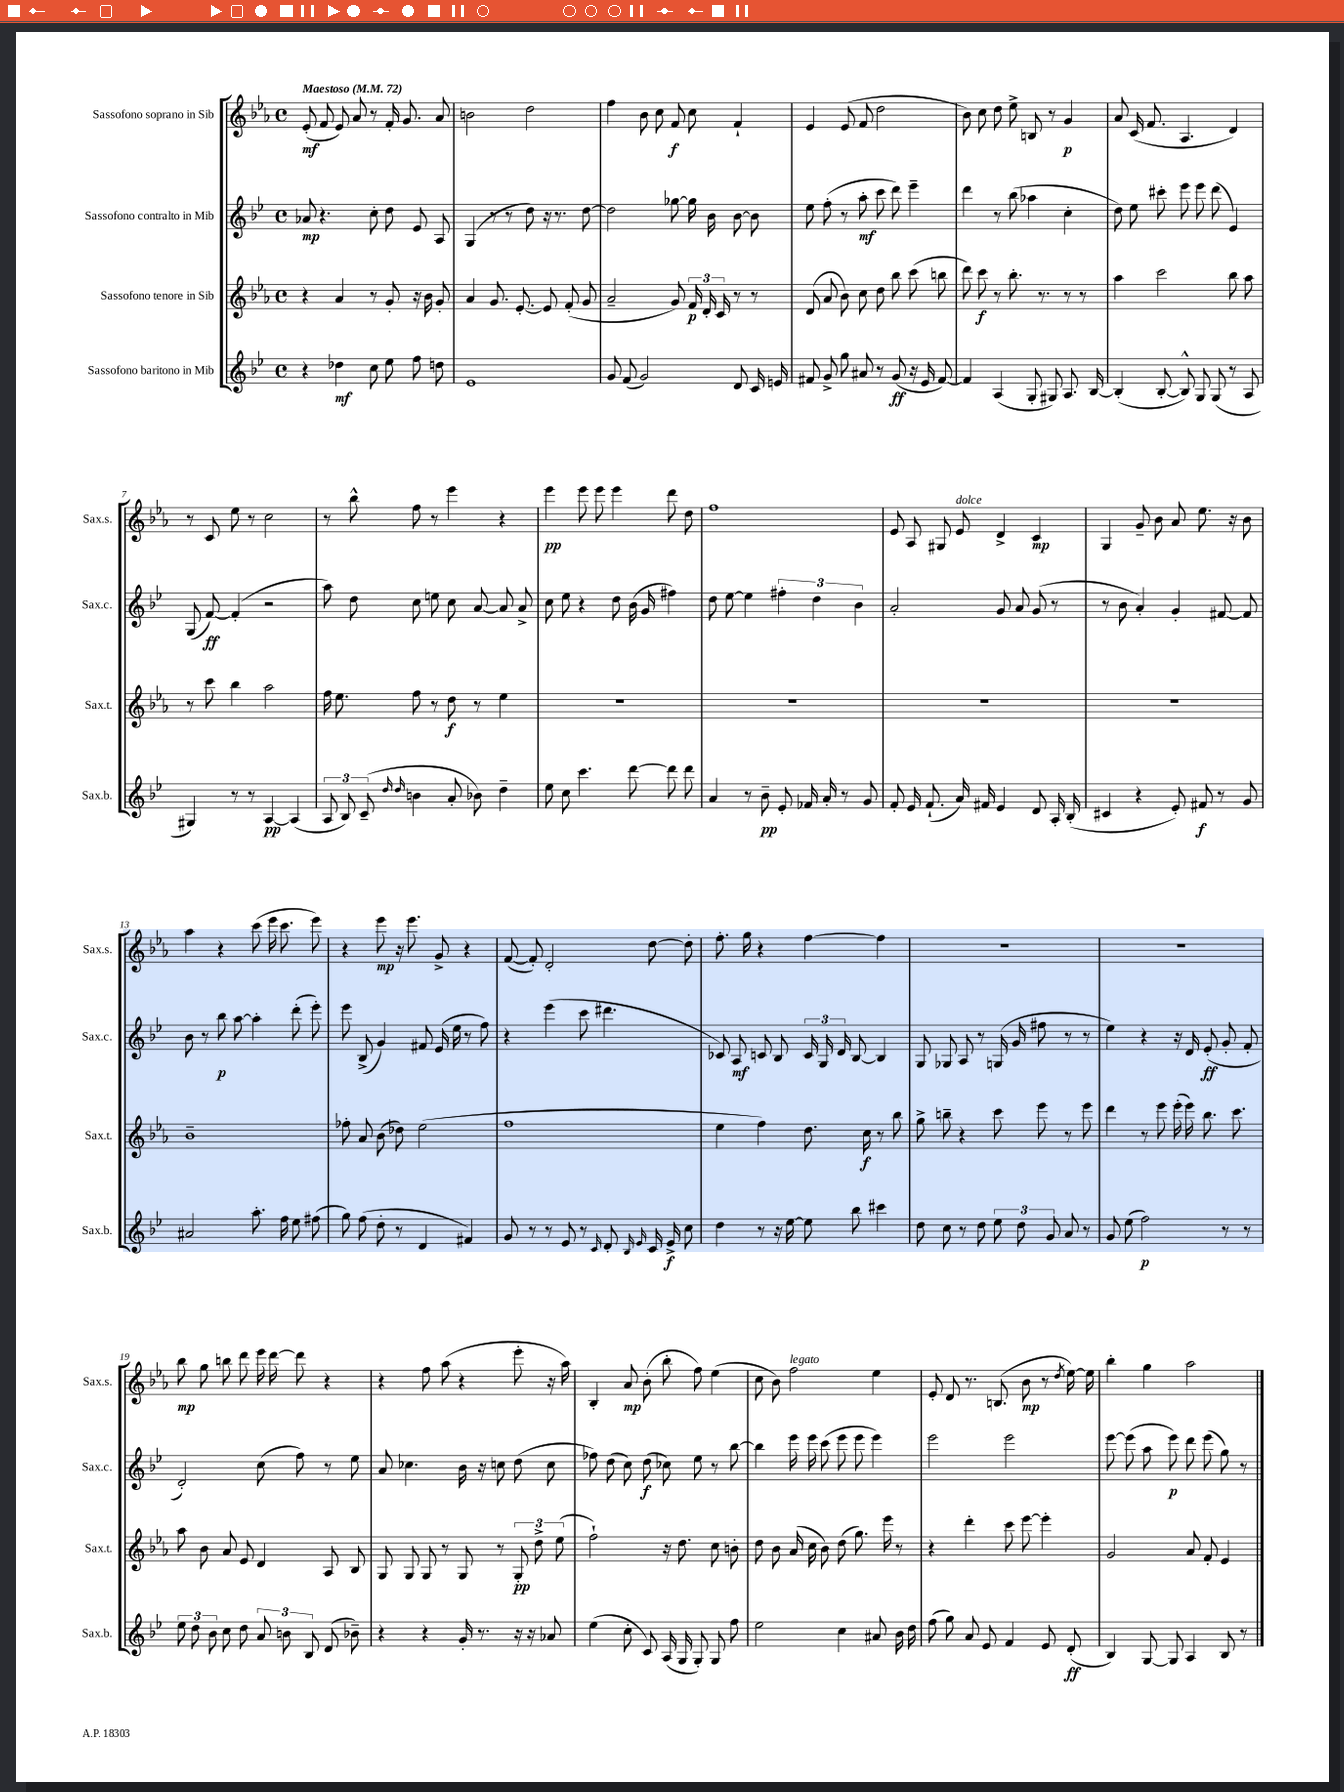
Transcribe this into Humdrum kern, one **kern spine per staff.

**kern	**dynam	**kern	**dynam	**kern	**dynam	**kern	**dynam
*part4	*part4	*part3	*part3	*part2	*part2	*part1	*part1
*staff4	*staff4	*staff3	*staff3	*staff2	*staff2	*staff1	*staff1
*I"Sassofono baritono in Mib	*	*I"Sassofono tenore in Sib	*	*I"Sassofono contralto in Mib	*	*I"Sassofono soprano in Sib	*
*I'Sax.b.	*	*I'Sax.t.	*	*I'Sax.c.	*	*I'Sax.s.	*
*clefG2	*	*clefG2	*	*clefG2	*	*clefG2	*
*k[b-e-]	*	*k[b-e-a-]	*	*k[b-e-]	*	*k[b-e-a-]	*
*M4/4	*	*M4/4	*	*M4/4	*	*M4/4	*
*met(c)	*	*met(c)	*	*met(c)	*	*met(c)	*
*MM72	*	*MM72	*	*MM72	*	*MM72	*
=1	=1	=1	=1	=1	=1	=1	=1
!	!	!	!	!	!	!LO:TX:a:B:t=Maestoso	!
4r	.	4r	.	8a-X/	mp	(8e-'/	mf
.	.	.	.	4.r	.	8f/	.
4dd-X\	mf	4a-/	.	.	.	8e-/)	.
.	.	.	.	.	.	8a-/	.
8cc\	.	8r	.	8cc'\	.	8r	.
8ee-\	.	8g'/	.	8dd\	.	16f'/	.
.	.	.	.	.	.	8.g/	.
8ff\	.	16r	.	8e-/	.	.	.
.	.	16b-\	.	.	.	.	.
8ddn\	.	8g'/	.	8A/	.	8a-/	.
=2	=2	=2	=2	=2	=2	=2	=2
1e-	.	4a-/	.	(4G/	.	2bn\	.
.	.	8.g/	.	8r	.	.	.
.	.	.	.	8r	.	.	.
.	.	[8.e-'/	.	.	.	.	.
.	.	.	.	8dd\)	.	2dd\	.
.	.	8e-/]	.	16r	.	.	.
.	.	.	.	8.r	.	.	.
.	.	(8f'/	.	.	.	.	.
.	.	8g/	.	[8dd\	.	.	.
=3	=3	=3	=3	=3	=3	=3	=3
8g/	.	2a-~/	.	2dd\]	.	4ff\	.
(8f/	.	.	.	.	.	.	.
2g/)	.	.	.	.	.	8b-\	.
.	.	.	.	.	.	8cc\	.
.	.	8g/)	.	[8gg-X\	.	8f/	f
.	.	24f/	p	16gg-\]	.	8cc\	.
.	.	24d'/	.	.	.	.	.
.	.	.	.	16b-\	.	.	.
.	.	24c/	.	.	.	.	.
8d/	.	8r	.	[8b-\	.	4f`/	.
16c/	.	8r	.	8b-\]	.	.	.
16en/	.	.	.	.	.	.	.
=4	=4	=4	=4	=4	=4	=4	=4
8f#X/	.	(8d/	.	8ee-\	.	4e-/	.
8g^/	.	8a-/	.	(8ff'\	.	.	.
8gg\	.	8b-\)	.	8r	.	(8e-/	.
8a#X/	.	8cc\	.	8aa'\	mf	8f/	.
8r	.	8dd\	.	8ccc\	.	2dd\	.
(8g/	ff	8bb-\	.	8ddd\)	.	.	.
16r	.	(8ccc\	.	4eee-~\	.	.	.
16e-/	.	.	.	.	.	.	.
[8f#/)	.	8bbn\	.	.	.	.	.
=5	=5	=5	=5	=5	=5	=5	=5
4f#/]	.	8ddd\)	.	4ddd\	.	8b-\)	.
.	.	8ccc\	f	.	.	8cc\	.
(4A/	.	8r	.	8r	.	8dd\	.
.	.	8.bb-'\	.	(8bb-\	.	8ee-^\	.
8G'/	.	.	.	4aa-X\	.	8Bn/	.
.	.	8.r	.	.	.	.	.
8G#X/)	.	.	.	.	.	8r	.
8.A/	.	8r	.	4cc'\	.	4g/	p
.	.	8r	.	.	.	.	.
[16B-/	.	.	.	.	.	.	.
=6	=6	=6	=6	=6	=6	=6	=6
(4B-'/]	.	4aa-\	.	8dd\)	.	8a-/	.
.	.	.	.	8ee-\	.	(16c/	.
.	.	.	.	.	.	8.f/	.
[8B-'/	.	2ccc\	.	8ccc#X'\	.	.	.
8B-^^/])	.	.	.	8eee-\	.	4.A-/	.
8G/	.	.	.	8eee-\	.	.	.
(8G/	.	.	.	(8ddd\	.	.	.
8r	.	8bb-\	.	4e-/)	.	4d/)	.
8A/	.	8aa-\	.	.	.	.	.
!!LO:LB:g=z
=7	=7	=7	=7	=7	=7	=7	=7
4G#X/)	.	8r	.	(8G/	.	8r	.
.	.	8ccc\	.	[8f/)	ff	8c/	.
8r	.	4bb-\	.	(4f'/]	.	8ee-\	.
8r	.	.	.	.	.	8r	.
[4A/	pp	2aa-\	.	2r	.	2cc\	.
(4A/]	.	.	.	.	.	.	.
=8	=8	=8	=8	=8	=8	=8	=8
12A/	.	16ff\	.	8aa\)	.	8r	.
.	.	8.ee-\	.	.	.	.	.
12B-/)	.	.	.	.	.	.	.
.	.	.	.	8dd\	.	8bb-^^\	.
(12c~/	.	.	.	.	.	.	.
16qqdd/	.	.	.	.	.	.	.
16qqdd/	.	.	.	.	.	.	.
4bn\	.	8ff\	.	8cc\	.	8ff\	.
.	.	8r	.	8een\	.	8r	.
8a'/	.	8dd\	f	8cc\	.	4eee-\	.
8b-X\)	.	8r	.	[8a/	.	.	.
4dd~\	.	4ee-\	.	8a/]	.	4r	.
.	.	.	.	8a^/	.	.	.
=9	=9	=9	=9	=9	=9	=9	=9
8ee-\	.	1r	.	8cc\	.	4eee-\	pp
8cc\	.	.	.	8ee-\	.	.	.
4.ccc\	.	.	.	4r	.	8eee-\	.
.	.	.	.	.	.	8eee-\	.
.	.	.	.	8dd\	.	4eee-\	.
[8ddd\	.	.	.	(16b-\	.	.	.
.	.	.	.	16g/	.	.	.
8ddd\]	.	.	.	4ff#X\)	.	8ddd\	.
8ddd\	.	.	.	.	.	8dd\	.
=10	=10	=10	=10	=10	=10	=10	=10
4a/	.	1r	.	8dd\	.	1ff	.
.	.	.	.	[8ee-\	.	.	.
8r	.	.	.	4ee-\]	.	.	.
8b-~\	pp	.	.	.	.	.	.
8e-'/	.	.	.	6ff#X'\	.	.	.
16f-X/	.	.	.	.	.	.	.
.	.	.	.	6dd\	.	.	.
16a'/	.	.	.	.	.	.	.
8r	.	.	.	.	.	.	.
.	.	.	.	6b-\	.	.	.
8g/	.	.	.	.	.	.	.
=11	=11	=11	=11	=11	=11	=11	=11
8f'/	.	1r	.	2a'/	.	8e-/	.
16e-/	.	.	.	.	.	8A-/	.
(8.f`/	.	.	.	.	.	.	.
.	.	.	.	.	.	8G#X/	.
!	!	!	!	!	!	!LO:TX:a:i:t=dolce	!
16a/)	.	.	.	.	.	8e-/	.
16f#X/	.	.	.	.	.	.	.
4e-/	.	.	.	8g/	.	4d^/	.
.	.	.	.	8a/	.	.	.
8d/	.	.	.	(8g/	.	4c/	mp
16A'/	.	.	.	8r	.	.	.
(16B-'/	.	.	.	.	.	.	.
=12	=12	=12	=12	=12	=12	=12	=12
4c#X/	.	1r	.	8r	.	4G/	.
.	.	.	.	8b-\	.	.	.
4r	.	.	.	4a'/)	.	8g~/	.
.	.	.	.	.	.	8b-\	.
8e-'/)	.	.	.	4g'/	.	8a-/	.
8f#X/	f	.	.	.	.	8.ee-\	.
8r	.	.	.	[8f#X/	.	.	.
.	.	.	.	.	.	16r	.
8g/	.	.	.	8f#/]	.	8b-\	.
!!LO:LB:g=z
=13	=13	=13	=13	=13	=13	=13	=13
2a#X/	.	1b-~	.	8b-\	.	4aa-\	.
.	.	.	.	8r	.	.	.
.	.	.	.	8bb-\	p	4r	.
.	.	.	.	[8aa\	.	.	.
8.aa'\	.	.	.	4aa'\]	.	(8ccc\	.
.	.	.	.	.	.	16eee-\	.
16ff\	.	.	.	.	.	8.ccc\	.
8ee-\	.	.	.	(8ddd'\	.	.	.
(8ff#X\	.	.	.	8eee-'\)	.	8eee-\)	.
=14	=14	=14	=14	=14	=14	=14	=14
8gg\)	.	8ff-X'\	.	8eee-\	.	4r	.
(8ff\	.	8a-/	.	(8B-^/	.	.	.
8dd'\	.	(8b-\	.	4g/)	.	8eee-\	mp
8r	.	8dd-X\)	.	.	.	16r	.
.	.	.	.	.	.	8.eee-\	.
4d/	.	(2ee-\	.	8f#X/	.	.	.
.	.	.	.	(16e-/	.	8g^/	.
.	.	.	.	16ee-\	.	.	.
4f#X/)	.	.	.	8r	.	4r	.
.	.	.	.	8ff\)	.	.	.
=15	=15	=15	=15	=15	=15	=15	=15
8g/	.	1ff	.	4r	.	([8f/	.
8r	.	.	.	.	.	8f'/])	.
8r	.	.	.	(4eee-\	.	2d'/	.
8e-/	.	.	.	.	.	.	.
8r	.	.	.	8ccc\	.	.	.
16qqc/	.	.	.	.	.	.	.
8d'/	.	.	.	4.ddd#X\	.	.	.
16qqB-/	.	.	.	.	.	.	.
16qqe-/	.	.	.	.	.	.	.
16c/	.	.	.	.	.	[8dd\	.
16e-^/	f	.	.	.	.	.	.
8cc\	.	.	.	.	.	8dd'\]	.
=16	=16	=16	=16	=16	=16	=16	=16
4dd\	.	4ee-\	.	8c-X/)	.	8.ff'\	.
.	.	.	.	8A/	mf	.	.
.	.	.	.	.	.	16gg\	.
8r	.	4ff\)	.	8cn/	.	4r	.
16r	.	.	.	8B-/	.	.	.
[16ee-\	.	.	.	.	.	.	.
8ee-\]	.	8.dd\	.	24c/	.	[4ff\	.
.	.	.	.	24G/	.	.	.
.	.	.	.	24d/	.	.	.
8bb-\	.	.	.	[8B-/	.	.	.
.	.	16cc\	f	.	.	.	.
4ccc#X\	.	8r	.	4B-/]	.	4ff\]	.
.	.	8bb-\	.	.	.	.	.
=17	=17	=17	=17	=17	=17	=17	=17
8dd\	.	8gg^\	.	8G/	.	1r	.
8cc\	.	8bbn~\	.	8G-X/	.	.	.
8r	.	4r	.	8A/	.	.	.
8dd\	.	.	.	8r	.	.	.
12ee-\	.	8ccc\	.	(16Gn/	.	.	.
.	.	.	.	16g/	.	.	.
12dd\	.	.	.	.	.	.	.
.	.	8eee-\	.	8ff#X\	.	.	.
12g/	.	.	.	.	.	.	.
8a/	.	8r	.	8r	.	.	.
8r	.	8eee-\	.	8r	.	.	.
=18	=18	=18	=18	=18	=18	=18	=18
8g/	.	4ddd\	.	4ee-\)	.	1r	.
(8ee-\	.	.	.	.	.	.	.
2ff\)	p	8r	.	4r	.	.	.
.	.	8eee-\	.	.	.	.	.
.	.	(16eee-'\	.	16r	.	.	.
.	.	16eee-\)	.	16d/	.	.	.
.	.	8.bb-\	.	(8e-'/	ff	.	.
8r	.	.	.	8g'/	.	.	.
.	.	8.ccc\	.	.	.	.	.
8r	.	.	.	8f'/	.	.	.
!!LO:LB:g=z
=19	=19	=19	=19	=19	=19	=19	=19
12ee-\	.	8aa-\	.	2d'/)	.	8bb-\	mp
12dd\	.	.	.	.	.	.	.
.	.	8b-\	.	.	.	8gg\	.
12b-\	.	.	.	.	.	.	.
8cc\	.	8a-/	.	.	.	8bbn\	.
8dd\	.	8e-/	.	.	.	8ddd\	.
12a/	.	4d/	.	(8cc\	.	16eee-\	.
.	.	.	.	.	.	[16ddd\	.
12bn\	.	.	.	.	.	.	.
.	.	.	.	8ff\)	.	8ddd\]	.
12B-/	.	.	.	.	.	.	.
(8d/	.	8A-/	.	8r	.	4r	.
8b-X~\)	.	8B-/	.	8ee-\	.	.	.
=20	=20	=20	=20	=20	=20	=20	=20
4r	.	8G/	.	8a/	.	4r	.
.	.	8G/	.	4.cc-X\	.	.	.
4r	.	8G/	.	.	.	8ff\	.
.	.	8r	.	.	.	(8aa-\	.
16g'/	.	8G/	.	16b-\	.	4r	.
8.r	.	.	.	16r	.	.	.
.	.	8r	.	8ccn\	.	.	.
16r	.	12G'/	pp	(8dd\	.	8eee-'\	.
16r	.	.	.	.	.	.	.
.	.	12dd^\	.	.	.	.	.
8a-X/	.	.	.	8cc\	.	16r	.
.	.	(12ee-\	.	.	.	.	.
.	.	.	.	.	.	16aa-\)	.
=21	=21	=21	=21	=21	=21	=21	=21
(4ee-\	.	2ff`\)	.	8ff-X\)	.	4B-'/	.
.	.	.	.	(8dd\	.	.	.
8cc'\	.	.	.	8cc\)	.	8a-/	mp
8c/)	.	.	.	(8dd\	f	(8b-'\	.
(16A/	.	16r	.	8cc-X\)	.	8bb-'\	.
16G/	.	8.dd\	.	.	.	.	.
8G'/)	.	.	.	8ee-\	.	8ff\)	.
8G/	.	8cc\	.	8r	.	(4ee-\	.
8ff\	.	8bn'\	.	[8bb-\	.	.	.
=22	=22	=22	=22	=22	=22	=22	=22
2ee-\	.	8dd\	.	4bb-\]	.	8cc\	.
.	.	8b-\	.	.	.	8b-\)	.
!	!	!	!	!	!	!LO:TX:a:i:t=legato	!
.	.	(16a-/	.	16eee-\	.	2ff\	.
.	.	16cc\	.	16eee-\	.	.	.
.	.	8b-\)	.	(8ccc\	.	.	.
4cc\	.	(8dd\	.	8eee-\	.	.	.
.	.	8.gg\)	.	8eee-\	.	.	.
8a#X/	.	.	.	4eee-\)	.	4ee-\	.
.	.	16eee-\	.	.	.	.	.
16b-\	.	8r	.	.	.	.	.
16dd\	.	.	.	.	.	.	.
=23	=23	=23	=23	=23	=23	=23	=23
(8ff\	.	4r	.	2eee-\	.	8e-'/	.
8gg\)	.	.	.	.	.	8d/	.
8a/	.	4ddd'\	.	.	.	8.r	.
8e-/	.	.	.	.	.	.	.
.	.	.	.	.	.	(8.Bn/	.
4f/	.	8ccc\	.	2eee-\	.	.	.
.	.	[8eee-\	.	.	.	8b-\	mp
8e-/	.	4eee-'\]	.	.	.	8r	.
.	.	.	.	.	.	8qdd/	.
(8d'/	ff	.	.	.	.	[16ee-\)	.
.	.	.	.	.	.	16ee-\]	.
=24	=24	=24	=24	=24	=24	=24	=24
4B-/)	.	2g/	.	[8eee-\	.	4bb-'\	.
.	.	.	.	(8eee-\]	.	.	.
[8G/	.	.	.	8aa\	.	4gg\	.
8G/]	.	.	.	8eee-\)	p	.	.
4A/	.	8a-/	.	8ddd\	.	2aa-\	.
.	.	8f'/	.	(8eee-\	.	.	.
8B-/	.	4e-/	.	8gg\)	.	.	.
8r	.	.	.	8r	.	.	.
==	==	==	==	==	==	==	==
*-	*-	*-	*-	*-	*-	*-	*-
